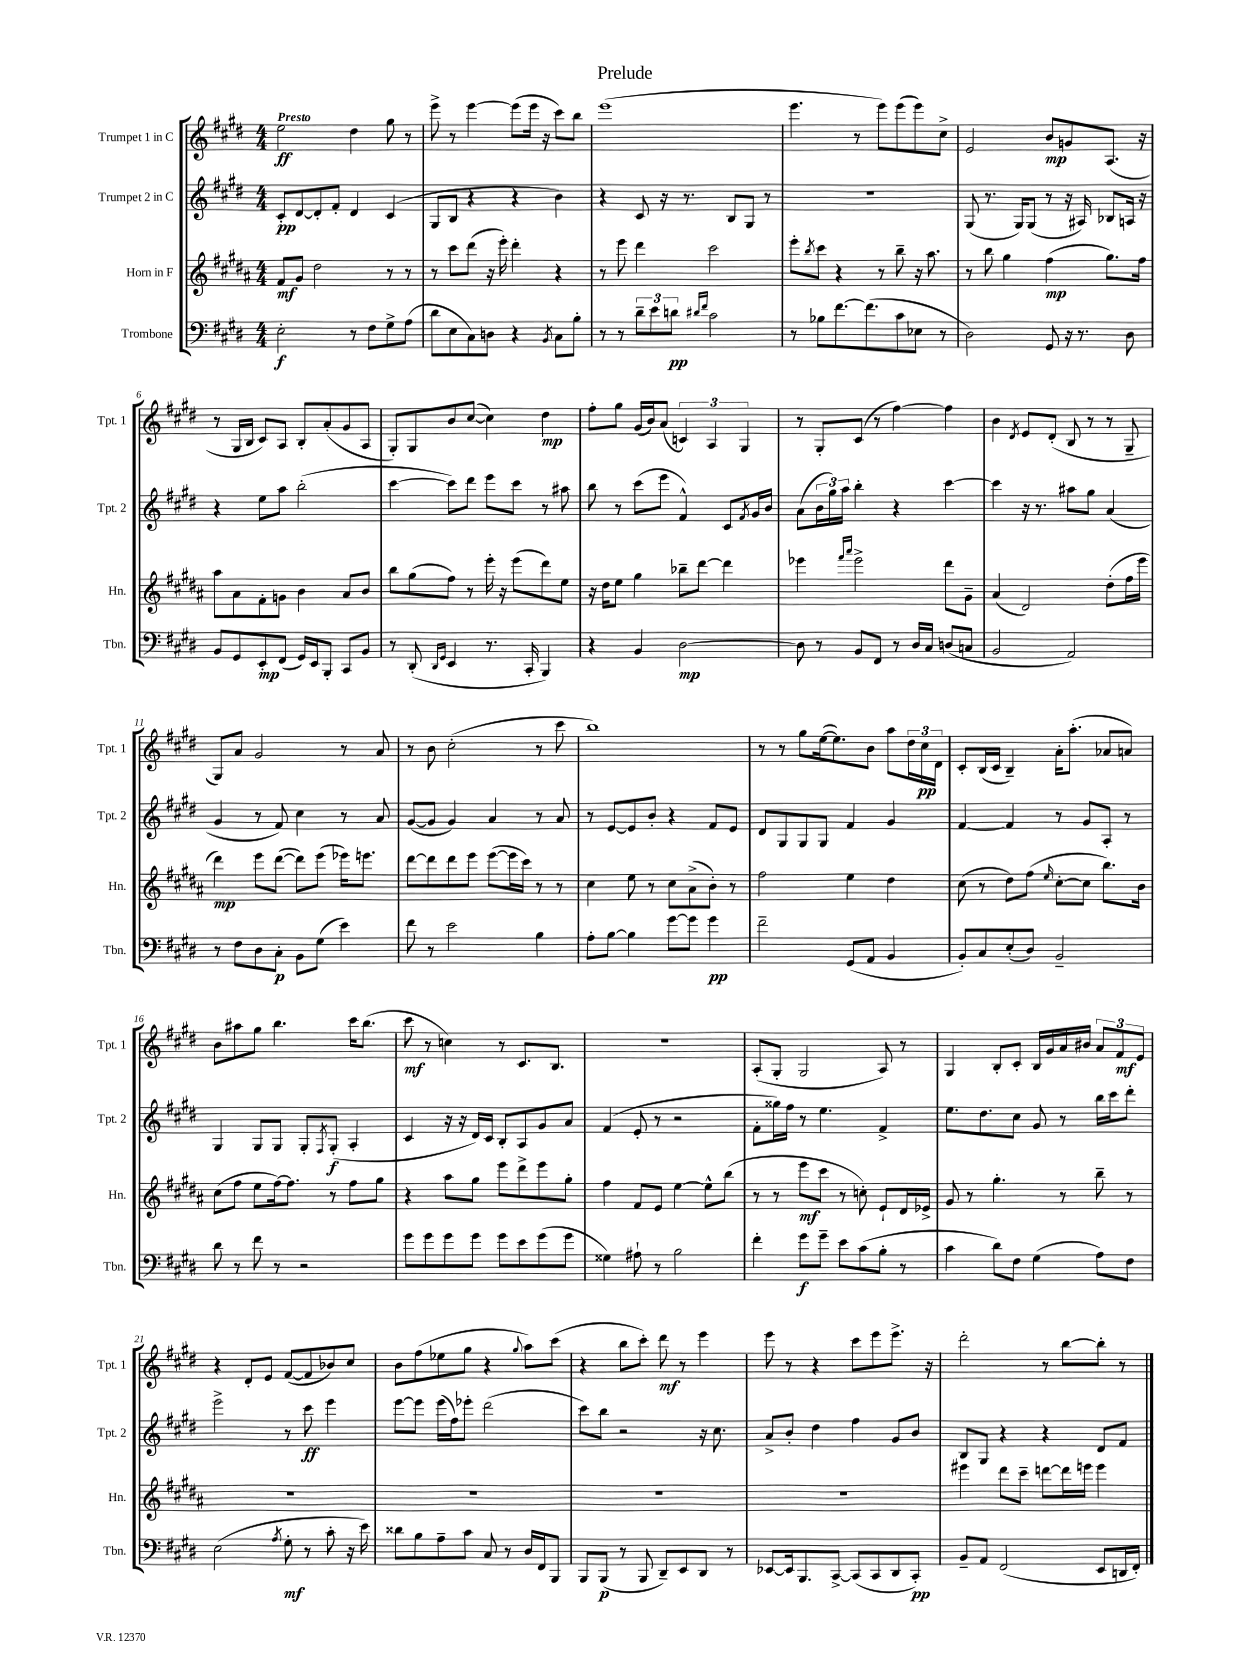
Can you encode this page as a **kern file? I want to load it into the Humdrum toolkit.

**kern	**dynam	**kern	**dynam	**kern	**dynam	**kern	**dynam
*part4	*part4	*part3	*part3	*part2	*part2	*part1	*part1
*staff4	*staff4	*staff3	*staff3	*staff2	*staff2	*staff1	*staff1
*I"Trombone	*	*I"Horn in F	*	*I"Trumpet 2 in C	*	*I"Trumpet 1 in C	*
*I'Tbn.	*	*I'Hn.	*	*I'Tpt. 2	*	*I'Tpt. 1	*
*clefF4	*	*clefG2	*	*clefG2	*	*clefG2	*
*k[f#c#g#d#]	*	*k[f#c#g#d#a#]	*	*k[f#c#g#d#]	*	*k[f#c#g#d#]	*
*M4/4	*	*M4/4	*	*M4/4	*	*M4/4	*
=1	=1	=1	=1	=1	=1	=1	=1
!	!	!	!	!	!	!LO:TX:a:B:t=Presto	!
2E'\	f	8f#/L	mf	8c#'/L	pp	2ee\	ff
.	.	8g#/J	.	[8d#/	.	.	.
.	.	2dd#\	.	8d#'/]	.	.	.
.	.	.	.	8f#'/J	.	.	.
8r	.	.	.	4d#/	.	4dd#\	.
8F#\L	.	.	.	.	.	.	.
8G#^\	.	8r	.	(4c#/	.	8gg#\	.
(8A\J	.	8r	.	.	.	8r	.
=2	=2	=2	=2	=2	=2	=2	=2
8d#\L	.	8r	.	8G#/L	.	8eee^\	.
8E\	.	8ccc#\L	.	8B/J	.	8r	.
8C#\)	.	(8ddd#\J	.	4r	.	[4eee\	.
8Dn\J	.	16r	.	.	.	.	.
.	.	16eee'\)	.	.	.	.	.
4r	.	4ddd#'\	.	4r	.	(8eee\L]	.
.	.	.	.	.	.	16eee\Jk	.
.	.	.	.	.	.	16r	.
8qBB/	.	.	.	.	.	.	.
8C#\L	.	4r	.	4b\)	.	8ccc#\L)	.
8B'\J	.	.	.	.	.	8bb\J	.
=3	=3	=3	=3	=3	=3	=3	=3
8r	.	8r	.	4r	.	(1eee	.
8r	.	8eee\	.	.	.	.	.
12d#~\L	.	4ddd#\	.	8c#/	.	.	.
12e\	.	.	.	.	.	.	.
.	.	.	.	16r	.	.	.
12dn\J	pp	.	.	.	.	.	.
.	.	.	.	8.r	.	.	.
16qqd#X/LL	.	.	.	.	.	.	.
16qqf#/JJ	.	.	.	.	.	.	.
2c#\	.	2ccc#\	.	.	.	.	.
.	.	.	.	8B/L	.	.	.
.	.	.	.	8G#/J	.	.	.
.	.	.	.	8r	.	.	.
=4	=4	=4	=4	=4	=4	=4	=4
8r	.	8eee'\L	.	1r	.	4.eee\	.
.	.	8qbb/	.	.	.	.	.
8B-X\L	.	8ccc#\J	.	.	.	.	.
[8.f#\	.	4r	.	.	.	.	.
.	.	.	.	.	.	8r	.
(8.f#\]	.	.	.	.	.	.	.
.	.	8r	.	.	.	8eee\L)	.
8c#\	.	8bb~\	.	.	.	(8eee\	.
8E-X\J	.	16r	.	.	.	8eee\)	.
.	.	8.aa#\	.	.	.	.	.
8r	.	.	.	.	.	8cc#^\J	.
=5	=5	=5	=5	=5	=5	=5	=5
2D#\)	.	8r	.	(8G#/	.	2e/	.
.	.	8bb\	.	8.r	.	.	.
.	.	4gg#\	.	.	.	.	.
.	.	.	.	16G#/KL)	.	.	.
.	.	.	.	(8G#/J	.	.	.
8GG#/	.	(4ff#\	mp	8r	.	8b/L	mp
16r	.	.	.	16r	.	8gn/	.
8.r	.	.	.	16A#X/)	.	.	.
.	.	8.gg#\L)	.	8B-X/L	.	(8.A/J	.
8D#\	.	.	.	16An/Jk	.	.	.
.	.	16ff#\Jk	.	16r	.	16r	.
!!LO:LB:g=z
=6	=6	=6	=6	=6	=6	=6	=6
8BB/L	.	8aa#\L	.	4r	.	8r	.
8GG#/	.	8a#\	.	.	.	16G#/LL	.
.	.	.	.	.	.	16B/JJ	.
8EE'/	mp	8f#'\	.	8ee\L	.	8c#/L)	.
(8FF#/J	.	8gn\J	.	8aa\J	.	8A/J	.
16GG#/LL)	.	4b\	.	(2bb'\	.	8B'/L	.
16EE/J	.	.	.	.	.	.	.
8BBB'/J	.	.	.	.	.	(8a'/	.
8CC#/L	.	8a#/L	.	.	.	8g#/	.
8BB/J	.	8b/J	.	.	.	8A/J	.
=7	=7	=7	=7	=7	=7	=7	=7
8r	.	8bb\L	.	[4ccc#\	.	8G#'/L)	.
(8DD#'/	.	(8gg#\	.	.	.	8G#/	.
16qqDD#/LL	.	.	.	.	.	.	.
16qqGG#/JJ	.	.	.	.	.	.	.
4EE/	.	8ff#\J)	.	8ccc#\L])	.	8b/	.
.	.	8r	.	8ddd#\J	.	([8cc#/J	.
8.r	.	16eee'\	.	8eee\L	.	4cc#\])	.
.	.	16r	.	.	.	.	.
.	.	(8eee\L	.	8ccc#\J	.	.	.
16CC#'/	.	.	.	.	.	.	.
4BBB/)	.	8ddd#\)	.	8r	.	4dd#\	mp
.	.	8ee\J	.	8aa#X\	.	.	.
=8	=8	=8	=8	=8	=8	=8	=8
4r	.	16r	.	8bb\	.	8ff#'\L	.
.	.	16dd#\KL	.	.	.	.	.
.	.	8ee\J	.	8r	.	8gg#\J	.
4BB/	.	4gg#\	.	(8ccc#\L	.	(16g#/LL	.
.	.	.	.	.	.	16b/J)	.
.	.	.	.	8eee\J	.	(8a/J	.
[2D#\	mp	8bb-X~\L	.	4f#^^/)	.	6cn/)	.
.	.	[8ddd#\J	.	.	.	.	.
.	.	.	.	.	.	6A/	.
.	.	4ddd#\]	.	8c#/L	.	.	.
.	.	.	.	.	.	6G#/	.
.	.	.	.	8qf#/	.	.	.
.	.	.	.	16g#/L	.	.	.
.	.	.	.	16b/JJ	.	.	.
=9	=9	=9	=9	=9	=9	=9	=9
8D#\]	.	4eee-X\	.	(8a\L	.	8r	.
8r	.	.	.	24b\L	.	8G#'/L	.
.	.	.	.	24gg#\)	.	.	.
.	.	.	.	24aa\JJ	.	.	.
.	.	16qqfff#/LL	.	.	.	.	.
.	.	16qqaaa#/JJ	.	.	.	.	.
8BB/L	.	2eee-^\	.	4bb'\	.	(8c#/J	.
8FF#/J	.	.	.	.	.	8r	.
8r	.	.	.	4r	.	[4ff#\)	.
16D#/LL	.	.	.	.	.	.	.
16C#/JJ	.	.	.	.	.	.	.
(8Dn/L	.	8ddd#\L	.	[4ccc#\	.	4ff#\]	.
8Cn/J	.	8g#~\J	.	.	.	.	.
=10	=10	=10	=10	=10	=10	=10	=10
2BB/	.	(4a#/	.	4ccc#\]	.	4b\	.
.	.	.	.	.	.	8qd#/	.
.	.	2d#/)	.	16r	.	8e/L	.
.	.	.	.	8.r	.	.	.
.	.	.	.	.	.	(8d#'/J	.
2AA/)	.	.	.	8aa#X\L	.	8B/	.
.	.	.	.	8gg#\J	.	8r	.
.	.	(8dd#'\L	.	(4a/	.	8r	.
.	.	16ff#\L	.	.	.	8G#~/	.
.	.	16eee\JJ	.	.	.	.	.
!!LO:LB:g=z
=11	=11	=11	=11	=11	=11	=11	=11
8r	.	4ddd#\)	mp	4g#/	.	8G#/L)	.
8F#\L	.	.	.	.	.	8a/J	.
8D#\	.	8eee\L	.	8r	.	2g#/	.
8C#'\J	p	([8ddd#\J	.	8f#/)	.	.	.
8BB\L	.	8ddd#\L])	.	4cc#\	.	.	.
(8G#\J	.	(8eee\J	.	.	.	.	.
4e\)	.	16eee-X\KL)	.	8r	.	8r	.
.	.	8.eeen\J	.	.	.	.	.
.	.	.	.	8a/	.	8a/	.
=12	=12	=12	=12	=12	=12	=12	=12
8f#\	.	[8ddd#\L	.	([8g#/L	.	8r	.
8r	.	8ddd#\]	.	8g#/J]	.	8b\	.
2e\	.	8ddd#\	.	4g#/)	.	(2cc#'\	.
.	.	8eee\J	.	.	.	.	.
.	.	([8eee\L	.	4a/	.	.	.
.	.	16eee\L]	.	.	.	.	.
.	.	16ccc#\JJ)	.	.	.	.	.
4B\	.	8r	.	8r	.	8r	.
.	.	8r	.	8a/	.	8ccc#\	.
=13	=13	=13	=13	=13	=13	=13	=13
8A'\L	.	4cc#\	.	8r	.	1bb)	.
[8B\J	.	.	.	[8e/L	.	.	.
4B\]	.	8ee\	.	8e/]	.	.	.
.	.	8r	.	8b'/J	.	.	.
[8g#\L	.	8cc#\L	.	4r	.	.	.
8g#\J]	.	(8a#^\	.	.	.	.	.
4g#\	pp	8b'\J)	.	8f#/L	.	.	.
.	.	8r	.	8e/J	.	.	.
=14	=14	=14	=14	=14	=14	=14	=14
2f#~\	.	2ff#\	.	8d#/L	.	8r	.
.	.	.	.	8G#/	.	8r	.
.	.	.	.	8G#/	.	8gg#\L	.
.	.	.	.	8G#/J	.	([16ee\k	.
.	.	.	.	.	.	8.ee\])	.
(8GG#/L	.	4ee\	.	4f#/	.	.	.
8AA/J	.	.	.	.	.	8b\J	.
4BB/	.	4dd#\	.	4g#/	.	8aa\L	.
.	.	.	.	.	.	24dd#\L	.
.	.	.	.	.	.	24cc#\	pp
.	.	.	.	.	.	24d#\JJ	.
=15	=15	=15	=15	=15	=15	=15	=15
8BB'/L)	.	(8cc#\	.	[4f#/	.	8c#'/L	.
8C#/	.	8r	.	.	.	(16B/L	.
.	.	.	.	.	.	16c#/JJ	.
(8E'/	.	8dd#\L)	.	4f#/]	.	4B~/)	.
8D#/J)	.	(8ff#\J	.	.	.	.	.
.	.	16qqee/	.	.	.	.	.
2BB~/	.	[8cc#'\L	.	8r	.	16a'\KL	.
.	.	.	.	.	.	(8.aa'\J	.
.	.	8cc#\J]	.	8g#/L	.	.	.
.	.	8.bb\L)	.	8A'/J	.	8a-X/L	.
.	.	.	.	8r	.	8an/J)	.
.	.	16b\Jk	.	.	.	.	.
!!LO:LB:g=z
=16	=16	=16	=16	=16	=16	=16	=16
8d#\	.	(8cc#\L	.	4G#/	.	8b\L	.
8r	.	8ff#\J	.	.	.	8aa#X\	.
8f#\	.	8ee\L	.	8G#/L	.	8gg#\J	.
8r	.	[16ff#\k)	.	8G#/J	.	4.bb\	.
.	.	8.ff#\J]	.	.	.	.	.
2r	.	.	.	8G#'/L	.	.	.
.	.	.	.	8qF#/	.	.	.
.	.	8r	.	(8G#'/J	f	.	.
.	.	8ff#\L	.	4A'/	.	16ccc#\KL	.
.	.	.	.	.	.	(8.bb\J	.
.	.	8gg#\J	.	.	.	.	.
=17	=17	=17	=17	=17	=17	=17	=17
8g#\L	.	4r	.	4c#/	.	8ccc#\	mf
8g#\	.	.	.	.	.	8r	.
8g#\	.	8aa#\L	.	16r	.	4ccn\)	.
.	.	.	.	16r	.	.	.
8g#\J	.	8gg#\J	.	16d#/LL)	.	.	.
.	.	.	.	16c#/JJ	.	.	.
8g#\L	.	8eee\L	.	8B'/L	.	8r	.
8e\	.	8ddd#^\	.	8A/	.	8.c#/L	.
(8g#\	.	8eee\	.	8g#/	.	.	.
.	.	.	.	.	.	8.B/J	.
8g#\J	.	8gg#'\J	.	8a/J	.	.	.
=18	=18	=18	=18	=18	=18	=18	=18
4G##X\)	.	4ff#\	.	(4f#/	.	1r	.
8A#X`\	.	8f#/L	.	8e'/	.	.	.
8r	.	8e/J	.	8r	.	.	.
2B\	.	[4ee\	.	2r	.	.	.
.	.	8ee^^\L]	.	.	.	.	.
.	.	(8bb\J	.	.	.	.	.
=19	=19	=19	=19	=19	=19	=19	=19
4f#'\	.	8r	.	8f#'\L	.	(8A'/L	.
.	.	8r	.	16gg##X\L)	.	8G#'/J	.
.	.	.	.	16ff#\JJ	.	.	.
8g#\L	f	8eee\L	mf	8r	.	2G#/	.
8g#~\J	.	8ccc#\J	.	4.ee\	.	.	.
8e\L	.	8r	.	.	.	.	.
(8c#\	.	8ccn'\)	.	.	.	.	.
8B'\J	.	8e`/L	.	4f#^/	.	8A/)	.
8r	.	16d#/L	.	.	.	8r	.
.	.	16e-X^/JJ	.	.	.	.	.
=20	=20	=20	=20	=20	=20	=20	=20
4c#\	.	8g#/	.	8.ee\L	.	4G#/	.
.	.	8r	.	.	.	.	.
.	.	.	.	8.dd#\	.	.	.
8d#\L)	.	4.gg#'\	.	.	.	8B'/L	.
8F#\J	.	.	.	8cc#\J	.	8c#'/J	.
(4G#\	.	.	.	8g#/	.	16B/LL	.
.	.	.	.	.	.	16g#/	.
.	.	8r	.	8r	.	16a/	.
.	.	.	.	.	.	16b#X/JJ	.
8A\L)	.	8bb~\	.	16bb\LL	.	12a/L	.
.	.	.	.	16ccc#\J	.	.	.
.	.	.	.	.	.	12f#/	mf
8F#\J	.	8r	.	8ddd#'\J	.	.	.
.	.	.	.	.	.	12e/J	.
!!LO:LB:g=z
=21	=21	=21	=21	=21	=21	=21	=21
(2E\	.	1r	.	2eee^\	.	4r	.
.	.	.	.	.	.	8d#'/L	.
.	.	.	.	.	.	8e/J	.
8qA/	.	.	.	.	.	.	.
8G#'\	mf	.	.	8r	.	([8f#/L	.
8r	.	.	.	8ccc#\	ff	8f#/]	.
8c#'\	.	.	.	4eee\	.	8b-X/)	.
16r	.	.	.	.	.	8cc#/J	.
16e\)	.	.	.	.	.	.	.
=22	=22	=22	=22	=22	=22	=22	=22
8d##X\L	.	1r	.	[8eee\L	.	8b\L	.
8B\	.	.	.	8eee\J]	.	(8ff#\	.
8A~\	.	.	.	(16eee\LL	.	8ee-X\	.
.	.	.	.	16ff#\J)	.	.	.
8c#\J	.	.	.	8eee-X'\J	.	8gg#\J	.
8C#/	.	.	.	(2ddd#\	.	4r	.
8r	.	.	.	.	.	.	.
.	.	.	.	.	.	8qqgg#/	.
16D#/LL	.	.	.	.	.	8aa\L)	.
16FF#/J	.	.	.	.	.	.	.
8BBB/J	.	.	.	.	.	(8ccc#\J	.
=23	=23	=23	=23	=23	=23	=23	=23
8BBB/L	.	1r	.	8ccc#\L)	.	4r	.
(8BBB/J	p	.	.	8bb\J	.	.	.
8r	.	.	.	2r	.	8bb\L	.
8BBB/	.	.	.	.	.	8ccc#'\J)	.
8DD#~/L)	.	.	.	.	.	8ddd#\	mf
8EE/	.	.	.	.	.	8r	.
8DD#/J	.	.	.	16r	.	4eee\	.
.	.	.	.	8.cc#\	.	.	.
8r	.	.	.	.	.	.	.
=24	=24	=24	=24	=24	=24	=24	=24
[8EE-X/L	.	1r	.	8a^/L	.	8eee\	.
16EE-/k]	.	.	.	8b'/J	.	8r	.
8.BBB/	.	.	.	.	.	.	.
.	.	.	.	4dd#\	.	4r	.
[8CC#^/J	.	.	.	.	.	.	.
(8CC#/L]	.	.	.	4ff#\	.	8ccc#\L	.
8CC#/	.	.	.	.	.	8eee\	.
8DD#/	.	.	.	8g#/L	.	8.eee^\J	.
8CC#'/J)	pp	.	.	8b/J	.	.	.
.	.	.	.	.	.	16r	.
=25	=25	=25	=25	=25	=25	=25	=25
8BB~/L	.	4eee#X\	.	8B/L	.	2ddd#'\	.
8AA/J	.	.	.	8G#/J	.	.	.
(2FF#/	.	8ddd#\L	.	4r	.	.	.
.	.	8ccc#~\J	.	.	.	.	.
.	.	[8dddn\L	.	4r	.	8r	.
.	.	16ddd\L]	.	.	.	[8bb\L	.
.	.	16eeen\JJ	.	.	.	.	.
8EE/L	.	4eee\	.	8d#/L	.	8bb'\J]	.
16DDn/L	.	.	.	8f#/J	.	8r	.
16FF#'/JJ)	.	.	.	.	.	.	.
==	==	==	==	==	==	==	==
*-	*-	*-	*-	*-	*-	*-	*-
